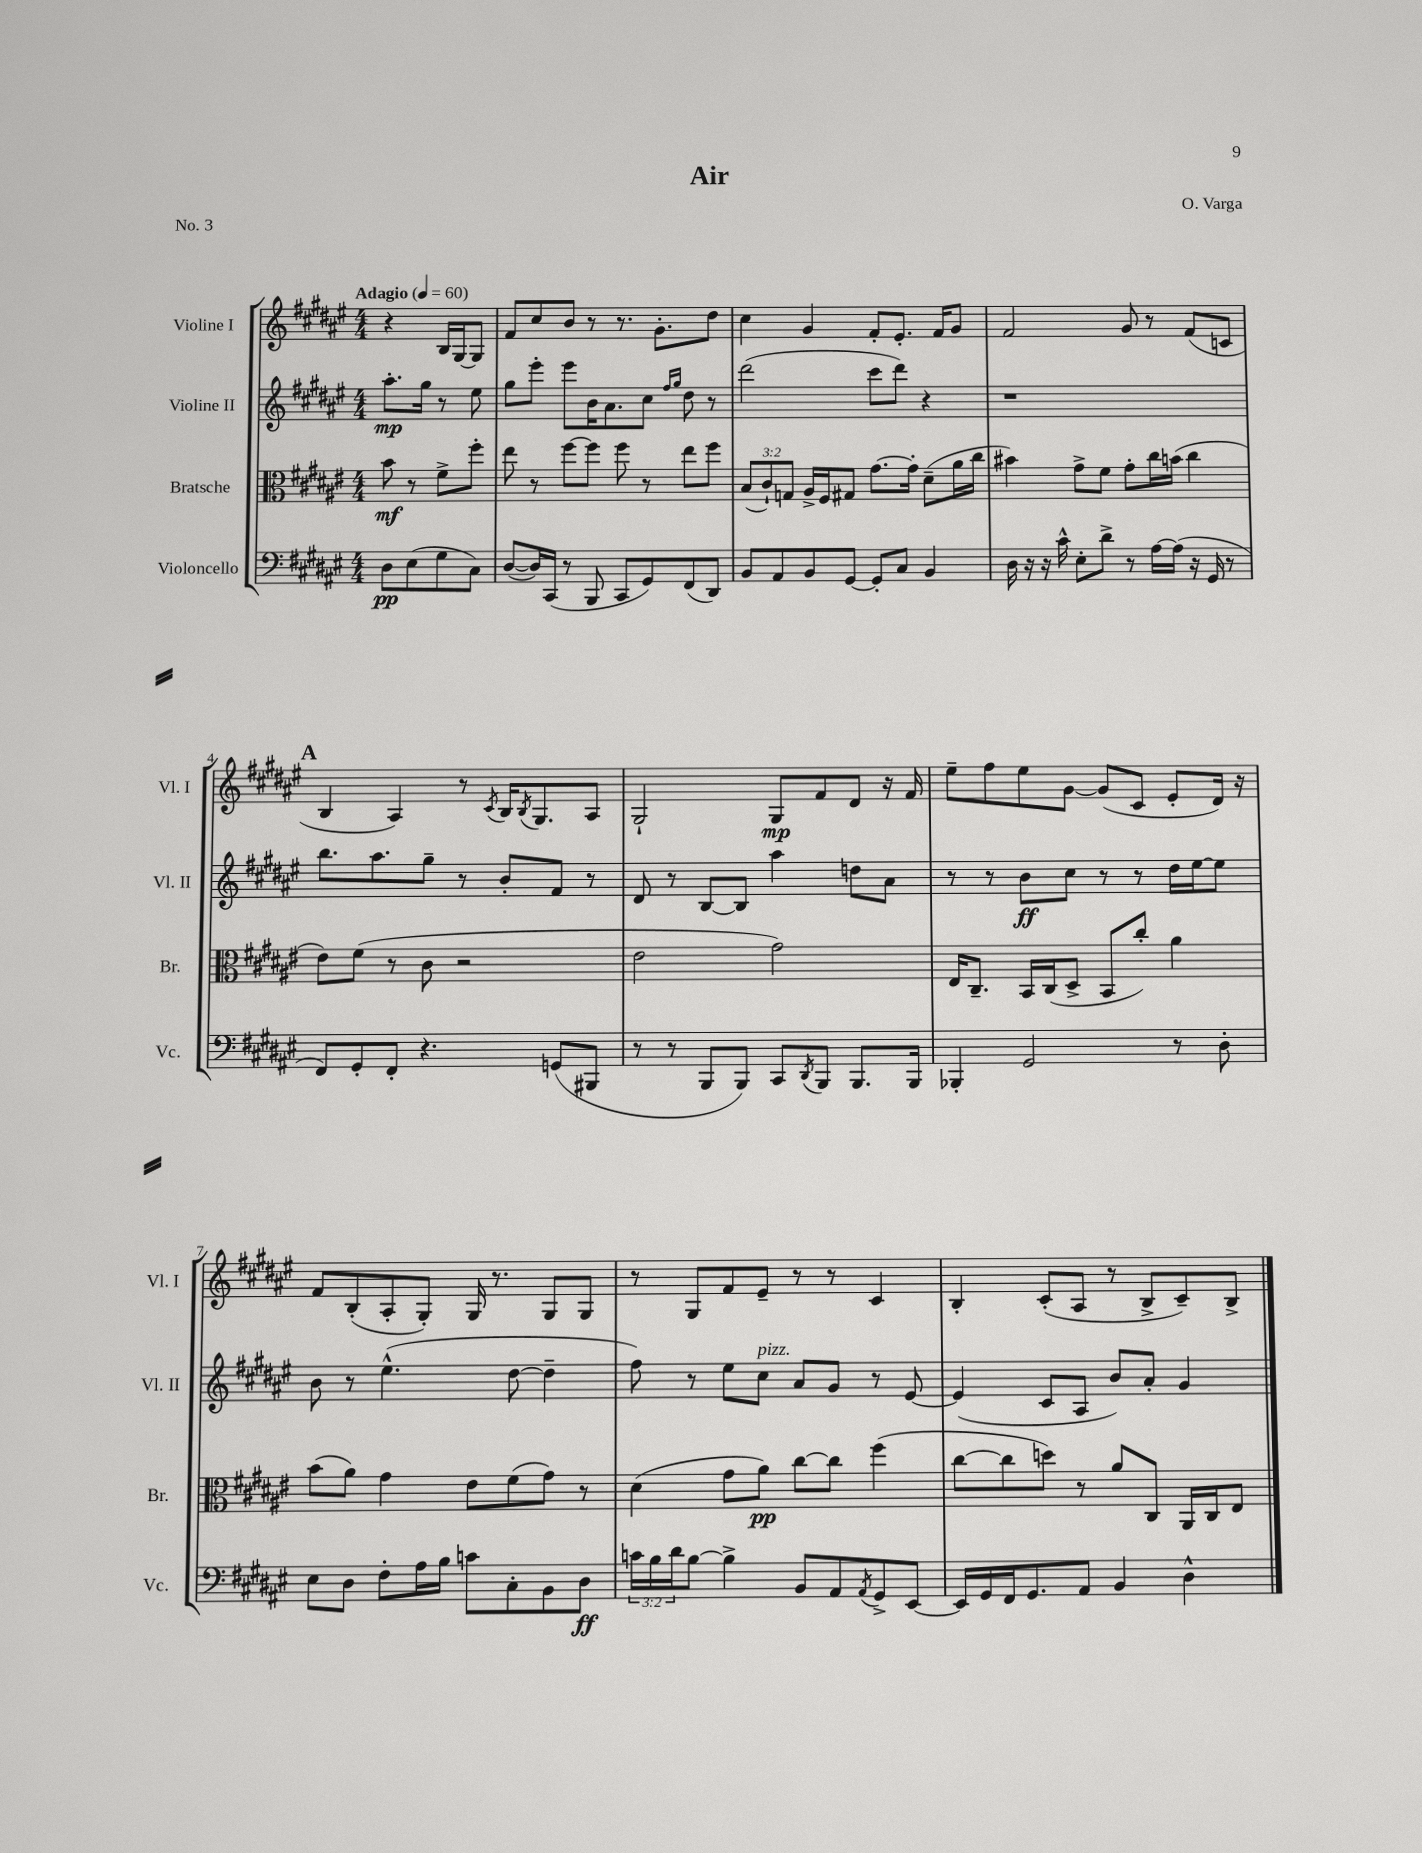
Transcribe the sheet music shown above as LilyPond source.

\header { title = "Air" composer = "O. Varga" piece = "No. 3" }
<<
\new StaffGroup <<
\new Staff = "s0" \with { instrumentName = "Violine I" shortInstrumentName = "Vl. I" } {
    \clef treble \key fis \major \numericTimeSignature \time 4/4 \partial 2 \tempo "Adagio" 4 = 60
    r4 b16 gis16~ gis8 |
    fis'8 cis''8 b'8 r8 r8. gis'8.-. dis''8 |
    cis''4 gis'4 fis'8-. eis'8.-. fis'16 gis'8 |
    fis'2 gis'8 r8 fis'8( c'8 |
    \mark \markup { \bold "A" } b4 ais4) r8 \acciaccatura { cis'8 } b16 \acciaccatura { b8 } gis8. ais8 |
    gis2-! gis8\mp fis'8 dis'8 r16 fis'16 |
    eis''8-- fis''8 eis''8 gis'8~ gis'8( cis'8 eis'8-. dis'16) r16 |
    fis'8 b8-.( ais8-. gis8-.) gis16 r8. gis8 gis8 |
    r8 gis8 fis'8 eis'8-- r8 r8 cis'4 |
    b4-. cis'8-.( ais8 r8 b8-> cis'8--) b8-> \bar "|." |
}
\new Staff = "s1" \with { instrumentName = "Violine II" shortInstrumentName = "Vl. II" } {
    \clef treble \key fis \major \numericTimeSignature \time 4/4 \partial 2
    ais''8.-.\mp gis''16 r8 eis''8 |
    gis''8 eis'''8-. eis'''8 b'16 ais'8. cis''8 \grace { fis''16 gis''16 } dis''8 r8 |
    dis'''2( cis'''8 dis'''8) r4 |
    r1 |
    \mark \markup { \bold "A" } b''8. ais''8. gis''8-- r8 b'8-. fis'8 r8 |
    dis'8 r8 b8~ b8 ais''4 d''8 ais'8 |
    r8 r8 b'8\ff cis''8 r8 r8 dis''16 eis''16~ eis''8 |
    b'8 r8 eis''4.-^( dis''8~ dis''4-- |
    fis''8) r8 eis''8 cis''8^\markup { \italic "pizz." } ais'8 gis'8 r8 eis'8~ |
    eis'4( cis'8 ais8 b'8) ais'8-. gis'4 \bar "|." |
}
\new Staff = "s2" \with { instrumentName = "Bratsche" shortInstrumentName = "Br." } {
    \clef alto \key fis \major \numericTimeSignature \time 4/4 \override Staff.TupletNumber.text = #tuplet-number::calc-fraction-text \partial 2
    b'8\mf r8 fis'8-> fis''8-. |
    eis''8 r8 fis''8~ fis''8 fis''8 r8 eis''8 fis''8 |
    \tuplet 3/2 { b8( cis'8-!) g8 } ais16-> fis16 gis8 gis'8.~ gis'16-. dis'8--( ais'16 cis''16 |
    bis'4) gis'8-> fis'8 gis'8-. cis''16 b'16( cis''4 |
    \mark \markup { \bold "A" } eis'8) fis'8( r8 cis'8 r2 |
    eis'2 gis'2) |
    eis16 cis8.-- b,16 cis16( dis8-> b,8 cis''8-.) ais'4 |
    b'8( ais'8) gis'4 eis'8 fis'8( gis'8) r8 |
    dis'4( gis'8 ais'8\pp) cis''8~ cis''8 fis''4( |
    cis''8~ cis''8 d''8) r8 ais'8 cis8 ais,16 cis16 eis8 \bar "|." |
}
\new Staff = "s3" \with { instrumentName = "Violoncello" shortInstrumentName = "Vc." } {
    \clef bass \key fis \major \numericTimeSignature \time 4/4 \override Staff.TupletNumber.text = #tuplet-number::calc-fraction-text \partial 2
    dis8\pp eis8( gis8 cis8) |
    dis8~( dis16) cis,16( r8 b,,8 cis,8 gis,8) fis,8( dis,8) |
    b,8 ais,8 b,8 gis,8~ gis,8-. cis8 b,4 |
    dis16 r16 r16 cis'16-^ eis8-. dis'8-> r8 ais16~ ais16( r16 gis,16 r8 |
    \mark \markup { \bold "A" } fis,8) gis,8-. fis,8-. r4. g,8( bis,,8 |
    r8 r8 b,,8 b,,8) cis,8 \acciaccatura { dis,8 } b,,8 b,,8. b,,16 |
    bes,,4-. gis,2 r8 dis8-. |
    eis8 dis8 fis8-. ais16 b16 c'8 cis8-. b,8 dis8\ff |
    \tuplet 3/2 { c'16 b16 dis'16 } b8~ b4-> b,8 ais,8 \acciaccatura { ais,8 } gis,8-> eis,8~ |
    eis,16 gis,16 fis,16 gis,8. ais,8 b,4 dis4-^ \bar "|." |
}
>>
>>
